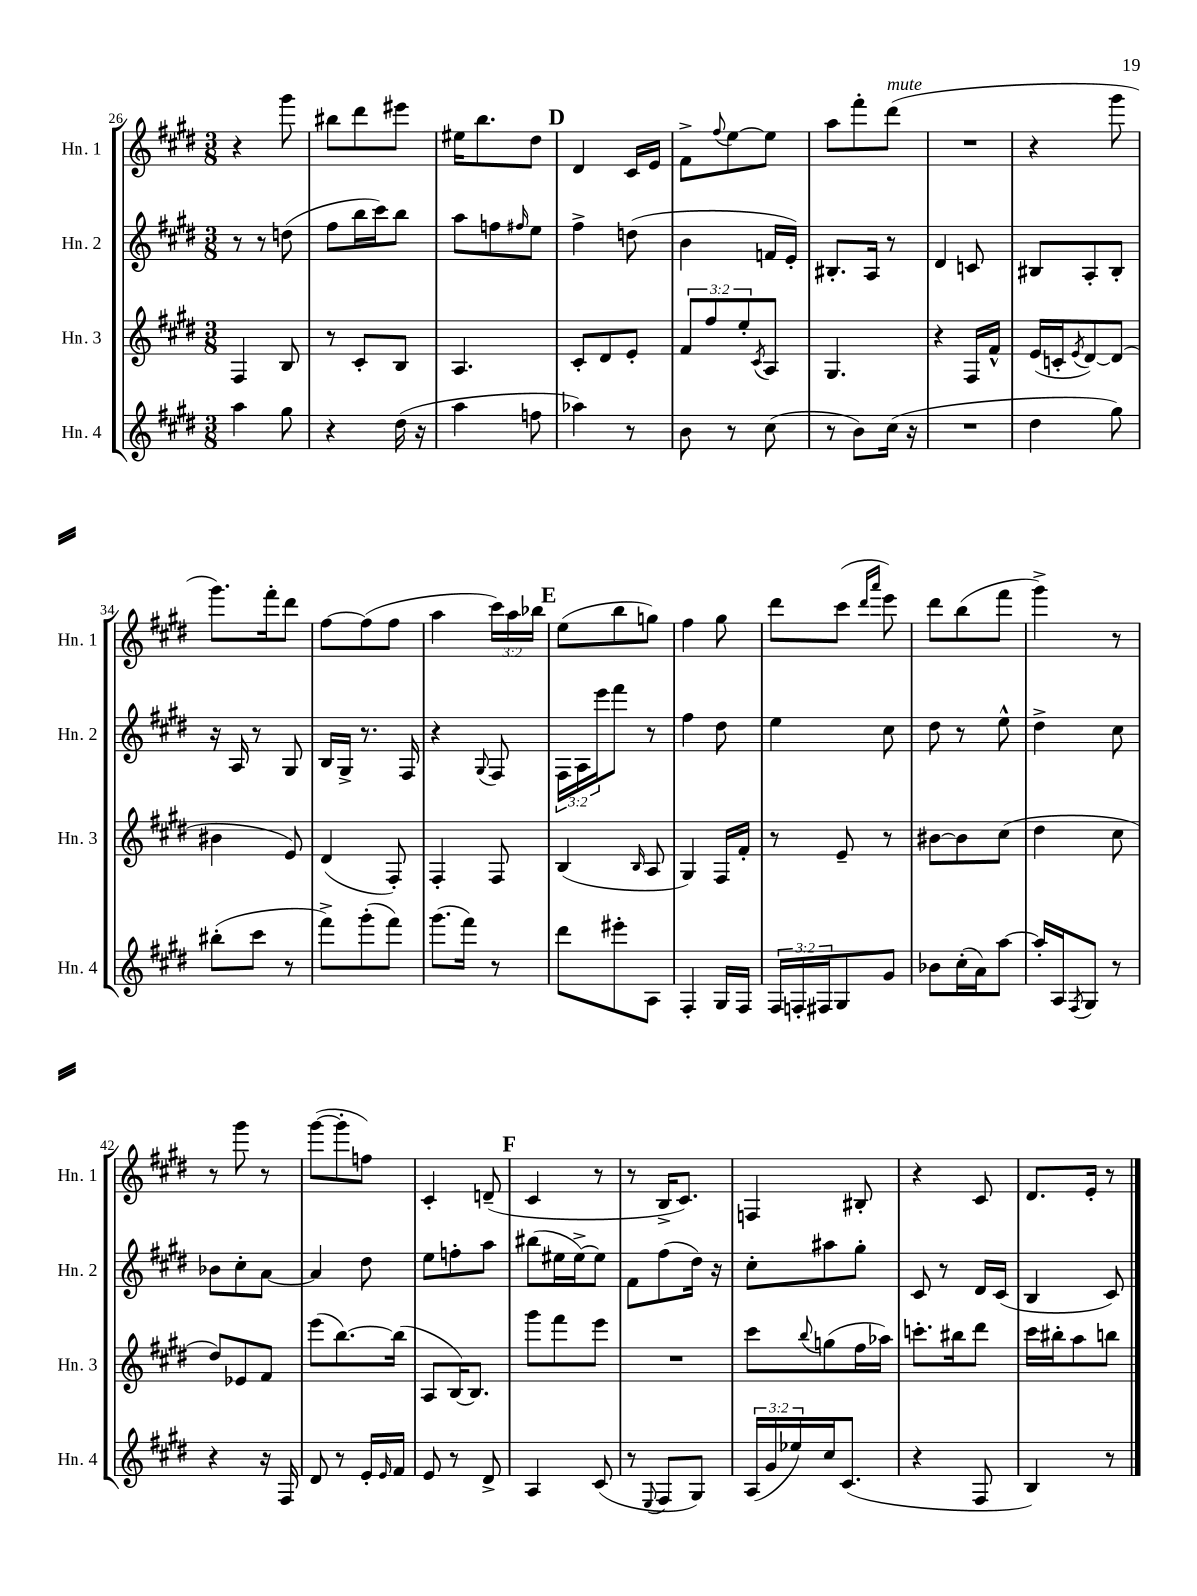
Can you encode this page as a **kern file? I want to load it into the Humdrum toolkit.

**kern	**kern	**kern	**kern
*part4	*part3	*part2	*part1
*staff4	*staff3	*staff2	*staff1
*I"Hn. 4	*I"Hn. 3	*I"Hn. 2	*I"Hn. 1
*I'Hn. 4	*I'Hn. 3	*I'Hn. 2	*I'Hn. 1
*clefG2	*clefG2	*clefG2	*clefG2
*k[f#c#g#d#]	*k[f#c#g#d#]	*k[f#c#g#d#]	*k[f#c#g#d#]
*M3/8	*M3/8	*M3/8	*M3/8
=26	=26	=26	=26
4aa\	4F#/	8r	4r
.	.	8r	.
8gg#\	8B/	(8ddn\	8ggg#\
=27	=27	=27	=27
4r	8r	8ff#\L	8bb#X\L
.	8c#'/L	16bb\L	8ddd#\
.	.	16ccc#\J)	.
(16dd#\	8B/J	8bb\J	8eee#X\J
16r	.	.	.
=28	=28	=28	=28
4aa\	4.A/	8aa\L	16ee#X\KL
.	.	.	8.bb\
.	.	8ffn\	.
.	.	16qqff#X/	.
8ffn\	.	8ee\J	8dd#\J
!!LO:REH:place=s1:t=D
=29	=29	=29	=29
4aa-X\)	8c#'/L	4ff#^\	4d#/
.	8d#/	.	.
8r	8e'/J	(8ddn\	16c#/LL
.	.	.	16e/JJ
=30	=30	=30	=30
8b\	12f#/L	4b\	8f#^\L
.	12ff#/	.	.
.	.	.	8qqff#/
8r	.	.	[8ee\
.	12ee'/	.	.
.	8qc#/	.	.
(8cc#\	8A/J	16fn/LL	8ee\J]
.	.	16e'/JJ)	.
=31	=31	=31	=31
8r	4.G#/	8.B#X'/L	8aa\L
8b\L)	.	.	8fff#'\
.	.	16A/Jk	.
!	!	!	!LO:TX:a:i:t=mute
(16cc#\Jk	.	8r	(8ddd#\J
16r	.	.	.
=32	=32	=32	=32
4.r	4r	4d#/	4.r
.	16F#/LL	8cn/	.
.	16f#^^/JJ	.	.
=33	=33	=33	=33
4dd#\	(16e/LL	8B#X/L	4r
.	16cn'/J	.	.
.	8qe/	.	.
.	[8d#/)	8A'/	.
8gg#\)	(8d#/J]	8B#'/J	8ggg#\
!!LO:LB:g=z
=34	=34	=34	=34
(8bb#X'\L	4b#X\	16r	8.ggg#\L)
.	.	16A/	.
8ccc#\J	.	8r	.
.	.	.	16fff#'\k
8r	8e/)	8G#/	8ddd#\J
=35	=35	=35	=35
8fff#^\L)	(4d#/	16B/LL	[8ff#\L
.	.	16G#^/JJ	.
(8ggg#'\	.	8.r	(8ff#\]
8fff#\J)	8F#'/)	.	8ff#\J
.	.	16F#/	.
=36	=36	=36	=36
(8.ggg#\L	4F#'/	4r	4aa\
16fff#\Jk)	.	.	.
.	.	8qqG#/	.
8r	8F#/	8F#/	24ccc#\LL)
.	.	.	24aa\
.	.	.	24bb-X\JJ
!!LO:REH:place=s1:t=E
=37	=37	=37	=37
8ddd#\L	(4B/	24F#\LL	(8ee\L
.	.	24A\	.
.	.	24eee\J	.
8eee#X'\	.	8fff#\J	8bb\
.	16qqB/	.	.
8A\J	8A/	8r	8ggn\J)
=38	=38	=38	=38
4F#'/	4G#/)	4ff#\	4ff#\
16G#/LL	16F#/LL	8dd#\	8gg#\
16F#/JJ	16f#'/JJ	.	.
=39	=39	=39	=39
24F#/LL	8r	4ee\	8ddd#\L
24Fn'/	.	.	.
24F#X/J	.	.	.
8G#/	8e~/	.	(8ccc#\J
.	.	.	16qqddd#/LL
.	.	.	16qqaaa/JJ
8g#/J	8r	8cc#\	8eee\)
=40	=40	=40	=40
8b-X\L	[8b#X\L	8dd#\	8ddd#\L
(16cc#'\L	8b#\]	8r	(8bb\
16a\J)	.	.	.
[8aa\J	(8cc#\J	8ee^^\	8fff#\J
=41	=41	=41	=41
16aa'/LL]	4dd#\	4dd#^\	4ggg#^\)
16A/J	.	.	.
8qF#/	.	.	.
8G#/J	.	.	.
8r	8cc#\	8cc#\	8r
!!LO:LB:g=z
=42	=42	=42	=42
4r	8dd#/L)	8b-X\L	8r
.	8e-X/	8cc#'\	8ggg#\
16r	8f#/J	[8a\J	8r
16F#/	.	.	.
=43	=43	=43	=43
8d#/	(8eee\L	4a/]	([8ggg#\L
8r	[8.bb\)	.	8ggg#'\]
16e'/LL	.	8dd#\	8ffn\J)
16qqe/	.	.	.
16f#/JJ	(16bb\Jk]	.	.
=44	=44	=44	=44
8e/	8A/L	8ee\L	4c#'/
8r	[16B/K)	8ffn'\	.
.	8.B/J]	.	.
8d#^/	.	8aa\J	(8dn~/
!!LO:REH:place=s1:t=F
=45	=45	=45	=45
4A/	8ggg#\L	(8bb#X\L	4c#/
.	8fff#\	16ee#X\L	.
.	.	[16ee#^\J)	.
(8c#/	8eee\J	8ee#\J]	8r
=46	=46	=46	=46
8r	4.r	8f#\L	8r
8qqE/	.	.	.
8F#/L	.	(8ff#\	16B^/KL
.	.	.	8.c#/J)
8G#/J)	.	16dd#\Jk)	.
.	.	16r	.
=47	=47	=47	=47
(24A/LL	8ccc#\L	8cc#'\L	4Fn/
24g#/	.	.	.
24ee-X/)	.	.	.
.	8qqbb/	.	.
16cc#/J	(8ggn\	8aa#X\	.
(8.c#/J	.	.	.
.	16ff#\L	8gg#'\J	8B#X'/
.	16aa-X\JJ)	.	.
=48	=48	=48	=48
4r	8.cccn'\L	8c#/	4r
.	.	8r	.
.	16bb#X\k	.	.
8F#/	8ddd#\J	16d#/LL	8c#/
.	.	(16c#/JJ	.
=49	=49	=49	=49
4B/)	16ccc#\LL	4B/	8.d#/L
.	16bb#X'\J	.	.
.	8aa\	.	.
.	.	.	16e'/Jk
8r	8bbn\J	8c#/)	8r
==	==	==	==
*-	*-	*-	*-
